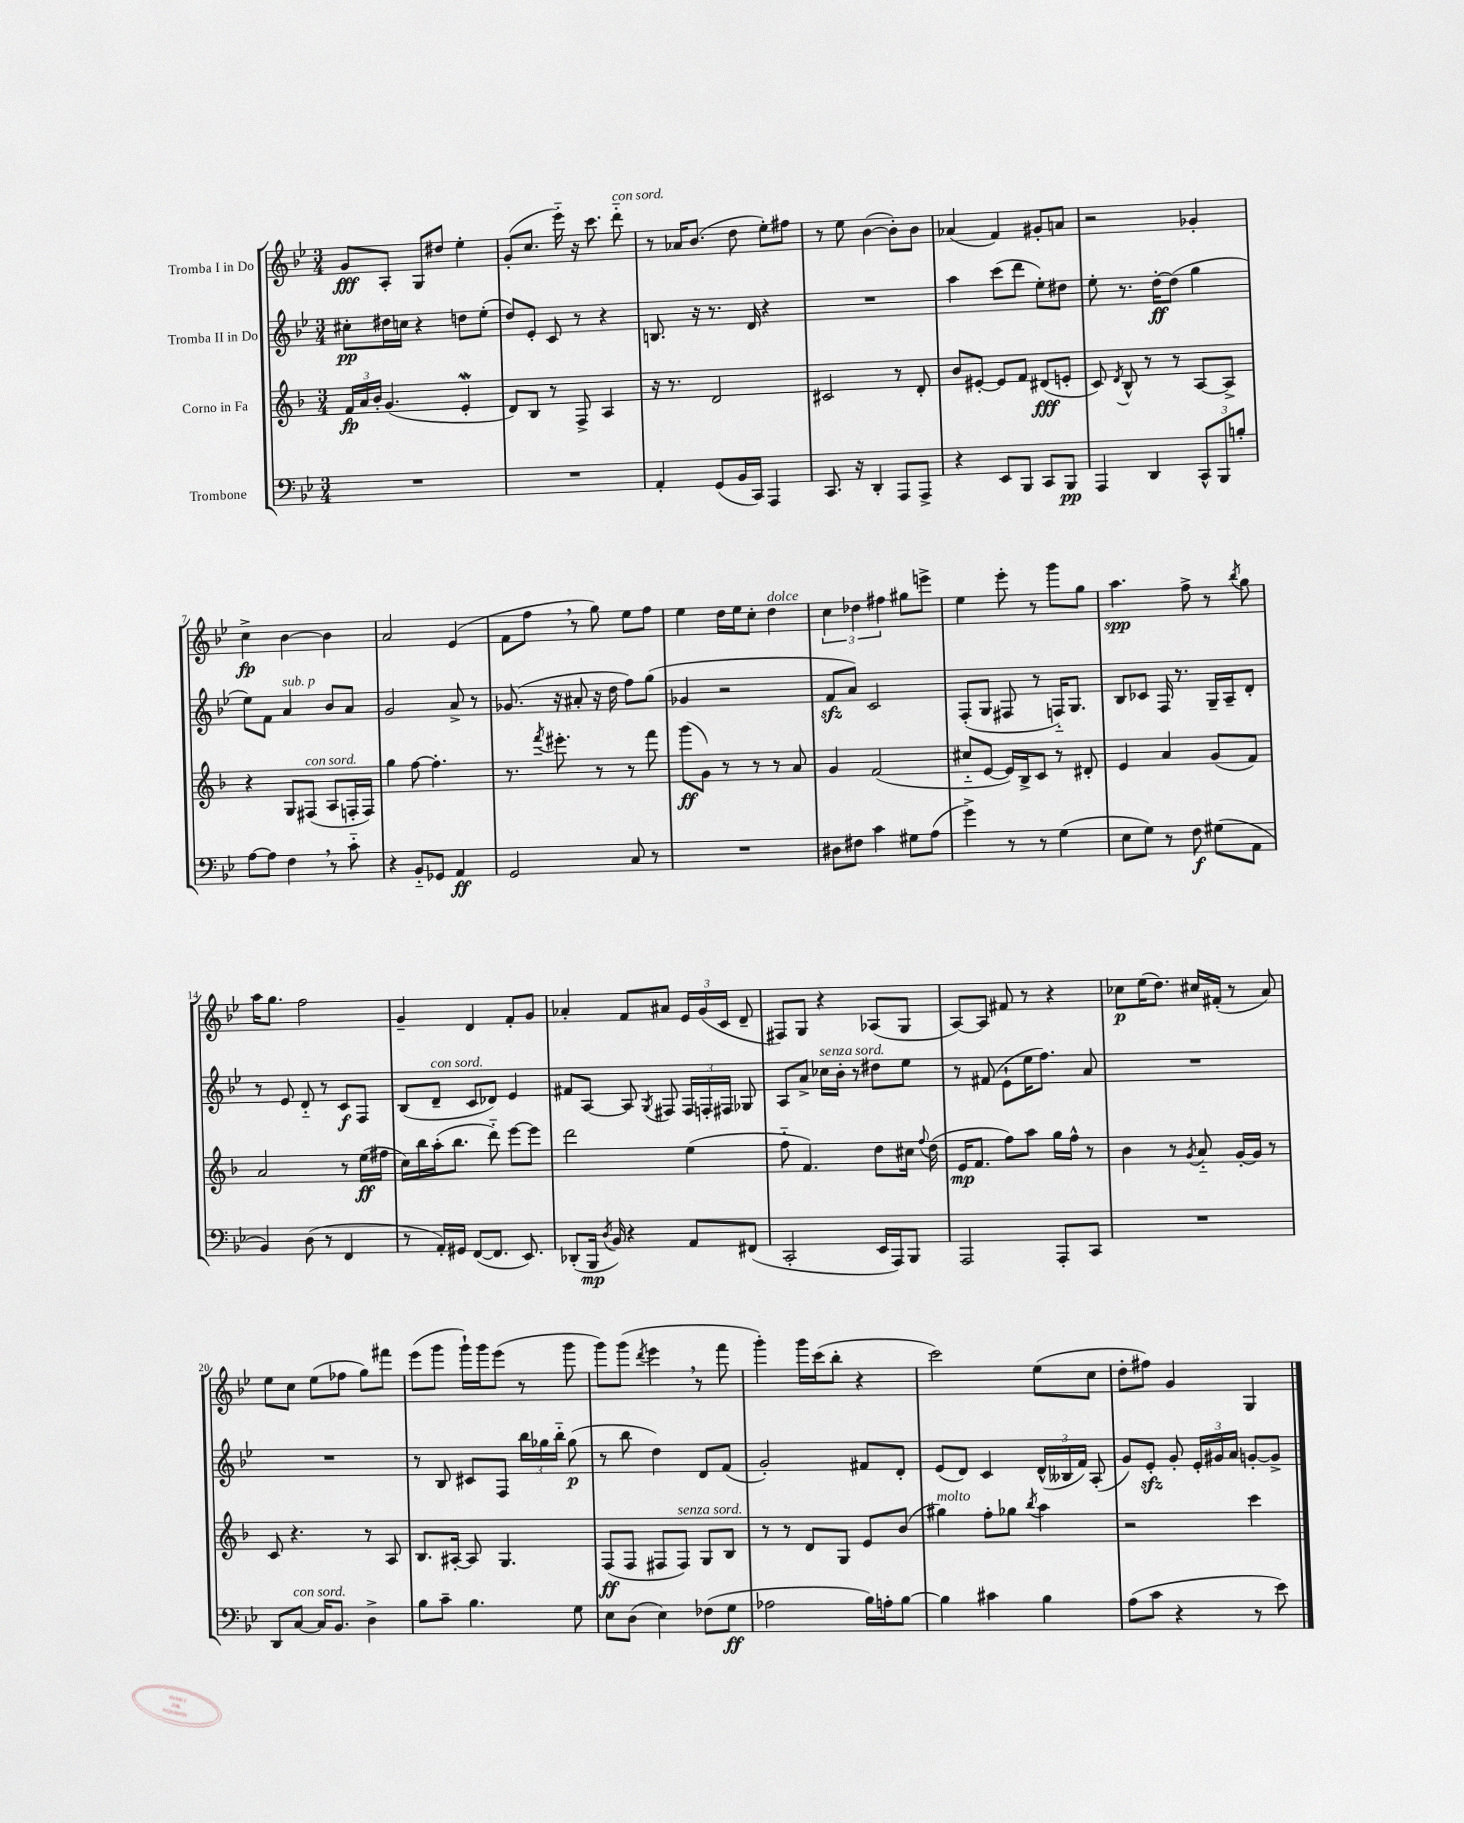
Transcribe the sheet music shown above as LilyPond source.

<<
\new StaffGroup <<
\new Staff = "s0" \with { instrumentName = "Tromba I in Do" } {
    \clef treble \key bes \major \numericTimeSignature \time 3/4
    \autoBeamOff g'8[\fff a8]-. g8[ dis''8] ees''4-. |
    g'8[-.( c''8.] ees'''16-_) r16 c'''8. d'''8-_^\markup { \italic "con sord." } |
    r8 aes'16[ bes'8.]( d''8 ees''8[-.) fis''8] |
    r8 ees''8 bes'4~( bes'8[-.) bes'8] |
    aes'4( f'4) gis'8[-. a'8] |
    r2 ges'4-. |
    c''4->\fp bes'4~ bes'4 |
    a'2 ees'4( |
    f'8[ f''8] \breathe r8 g''8) ees''8[ f''8] |
    ees''4 d''16[ ees''16 c''8]-. d''4^\markup { \italic "dolce" } |
    \tuplet 3/2 { c''4 des''4 fis''4 } gis''8[ e'''8]-> |
    ees''4 ees'''8-. r8 g'''8[ g''8] |
    a''4.\spp f''8-> r8 \acciaccatura { bes''8 } g''8 |
    a''16[ g''8.] f''2 |
    g'4-- d'4 f'8[-. g'8] |
    aes'4-. f'8[ ais'8] \tuplet 3/2 { ees'16[ g'16( c'16] } d'8-- |
    fis8[) g8] r4 aes8[( g8] |
    a8[~) a8] fis'8 r8 r4 |
    ces''8[\p ees''16( d''8.]) cis''16[ fis'16]-.( r8 a'8) |
    ees''8[ c''8] ees''8[( fes''8] g''8[) fis'''8] |
    ees'''8[( g'''8] g'''16[-!) g'''16 ees'''8]( r8 g'''8 |
    g'''8[) g'''8]( \acciaccatura { d'''8 } ees'''4 \breathe r8 f'''8 |
    g'''4-.) g'''16[ c'''16( bes''8]-. r4 |
    c'''2) ees''8[( c''8] |
    d''8[-. fis''8]) g'4 g4 \bar "|." |
}
\new Staff = "s1" \with { instrumentName = "Tromba II in Do" } {
    \clef treble \key bes \major \numericTimeSignature \time 3/4
    \autoBeamOff cis''8[-.\pp dis''16 c''16] r4 d''8[ ees''8]-.( |
    d''8[) ees'8]-. c'8 r8 r4 |
    b8. r16 r8. d'16 r4 |
    R2. |
    a''4 c'''8[( d'''8] ees''8[-.) dis''8] |
    ees''8-. r8. d''16[~-.\ff d''8]( g''4 |
    ees''8[) f'8] a'4^\markup { \italic "sub. p" } bes'8[ a'8] |
    g'2 a'8-> r8 |
    ges'8.( r16 ais'8-. r16 d''16 f''8[) g''8]( |
    ges'4 r2 |
    f'8[\sfz a'8]) c'2 |
    f8[-.( g8] fis8 r8 f16[-_) g8.] |
    bes8[ ces'8] f16 r8. g16[-- a16-- d'8]-. |
    r8 ees'8 d'8-_ r8 c'8[\f f8] |
    bes8[( d'8]--^\markup { \italic "con sord." } c'8[ des'8]) ees'4 |
    fis'8[ a8]~ a8 \acciaccatura { g8 } fis8 \tuplet 3/2 { fis16[ f16-. fis16] } ges8 |
    a8[ a'8]-> ces''16[^\markup { \italic "senza sord." } bes'16]-. r8 dis''8[ ees''8] |
    r8 fis'8( ees'8[-! ees''16 f''8.]) a'8 |
    R2. |
    R2. |
    r8 bes8 cis'8[ f8] \tuplet 3/2 { bes''16[ ges''16 bes''16]-_ } ges''8\p( |
    r8 bes''8 d''4) d'8[ f'8]( |
    g'2-.) fis'8[ d'8]-. |
    ees'8[( d'8]) c'4 \tuplet 3/2 { d'16[-^( beses16 f'16]) } a8-.( |
    g'8[) ees'8]-.\sfz g'8-. \tuplet 3/2 { ees'16[-. gis'16 a'16] } g'8[~-. g'8]-> \bar "|." |
}
\new Staff = "s2" \with { instrumentName = "Corno in Fa" } {
    \clef treble \key f \major \numericTimeSignature \time 3/4
    \autoBeamOff \tuplet 3/2 { f'16[\fp a'16 bes'16]-. } g'4.( e'4-.\mordent |
    d'8[) bes8] r8 f8-> a4 |
    r16 r8. d'2 |
    cis'2 r8 d'8-. |
    bes'8[ eis'8]~-. eis'8[ f'8] dis'8[\fff( e'8]-. |
    c'8) \acciaccatura { d'8 } bes8-^ r8 r8 a8[~ a8]-> |
    r4 g8[ fis8]^\markup { \italic "con sord." }( a8[ f16-. f16]) |
    g''4 f''8~ f''4.-. |
    r8. \acciaccatura { f'''8 } eis'''8.-. r8 r8 f'''8 |
    g'''8[\ff( g'8]) r8 r8 r8 a'8 |
    g'4 f'2( |
    cis''8[-_ e'8]~ e'16[) bes16-> c'8] r8 dis'8-. |
    e'4 a'4 g'8[( f'8]) |
    a'2 r8 e''16[\ff( fis''16] |
    c''16[) bes''16 a''16-.( bes''8.] d'''8-_) e'''8[~ e'''8] |
    d'''2 e''4( |
    f''8-_ f'4.) d''8[ cis''16] \appoggiatura { f''8 } d''16( |
    e'16[\mp f'8.] f''8[) a''8] g''16[ f''16]-^ r8 |
    bes'4 r8 \acciaccatura { g'8 } a'8-_ g'16[~-. g'16] r8 |
    c'8 r4. r8 a8 |
    bes8.[ ais16]~-. ais8 g4. |
    f8[\ff( f8] fis8[ fis8]^\markup { \italic "senza sord." }) g8[ bes8] |
    r8 r8 d'8[ g8] e'8[ bes'8]( |
    gis''4^\markup { \italic "molto" }) f''8[-. ges''8] \acciaccatura { bes''8 } a''4 |
    r2 c'''4 \bar "|." |
}
\new Staff = "s3" \with { instrumentName = "Trombone" } {
    \clef bass \key bes \major \numericTimeSignature \time 3/4
    \autoBeamOff R2. |
    R2. |
    a,4-. g,8[( bes,16 c,16]) a,,4 |
    c,8. r16 d,4-. a,,8[ a,,8]-> |
    r4 ees,8[ bes,,8] c,8[ bes,,8]\pp |
    a,,4 d,4 \tuplet 3/2 { c,8[-^ bes,,8 b8]-. } |
    a8[~ a8] f4 \breathe r8 c'8-_ |
    r4 bes,8[-_ ges,8] a,4\ff |
    g,2 c8 r8 |
    R2. |
    dis8[ fis8] c'4 gis8[ a8]( |
    g'4->) r8 r8 g4( |
    ees8[ g8]) r8 f8\f gis8[( a,8] |
    bes,4) d8( r8 f,4 |
    r8 a,16[-.) gis,16] f,8[~( f,8.] ees,8.) |
    des,8[-.( bes,,16]\mp \acciaccatura { d8 } bes,16) r4 a,8[ fis,8]( |
    c,2-. ees,16[ a,,16) bes,,8] |
    a,,2 a,,8[-. c,8] |
    R2. |
    d,8[ c8]~^\markup { \italic "con sord." } c16[ bes,8.] d4-> |
    bes8[ c'8]-- bes4. g8 |
    ees8[ d8]( ees4) fes8[( g8]\ff |
    aes2 bes16[) a16-. bes8]~ |
    bes4 cis'4 bes4 |
    a8[( c'8] r4 r8 ees'8) \bar "|." |
}
>>
>>
